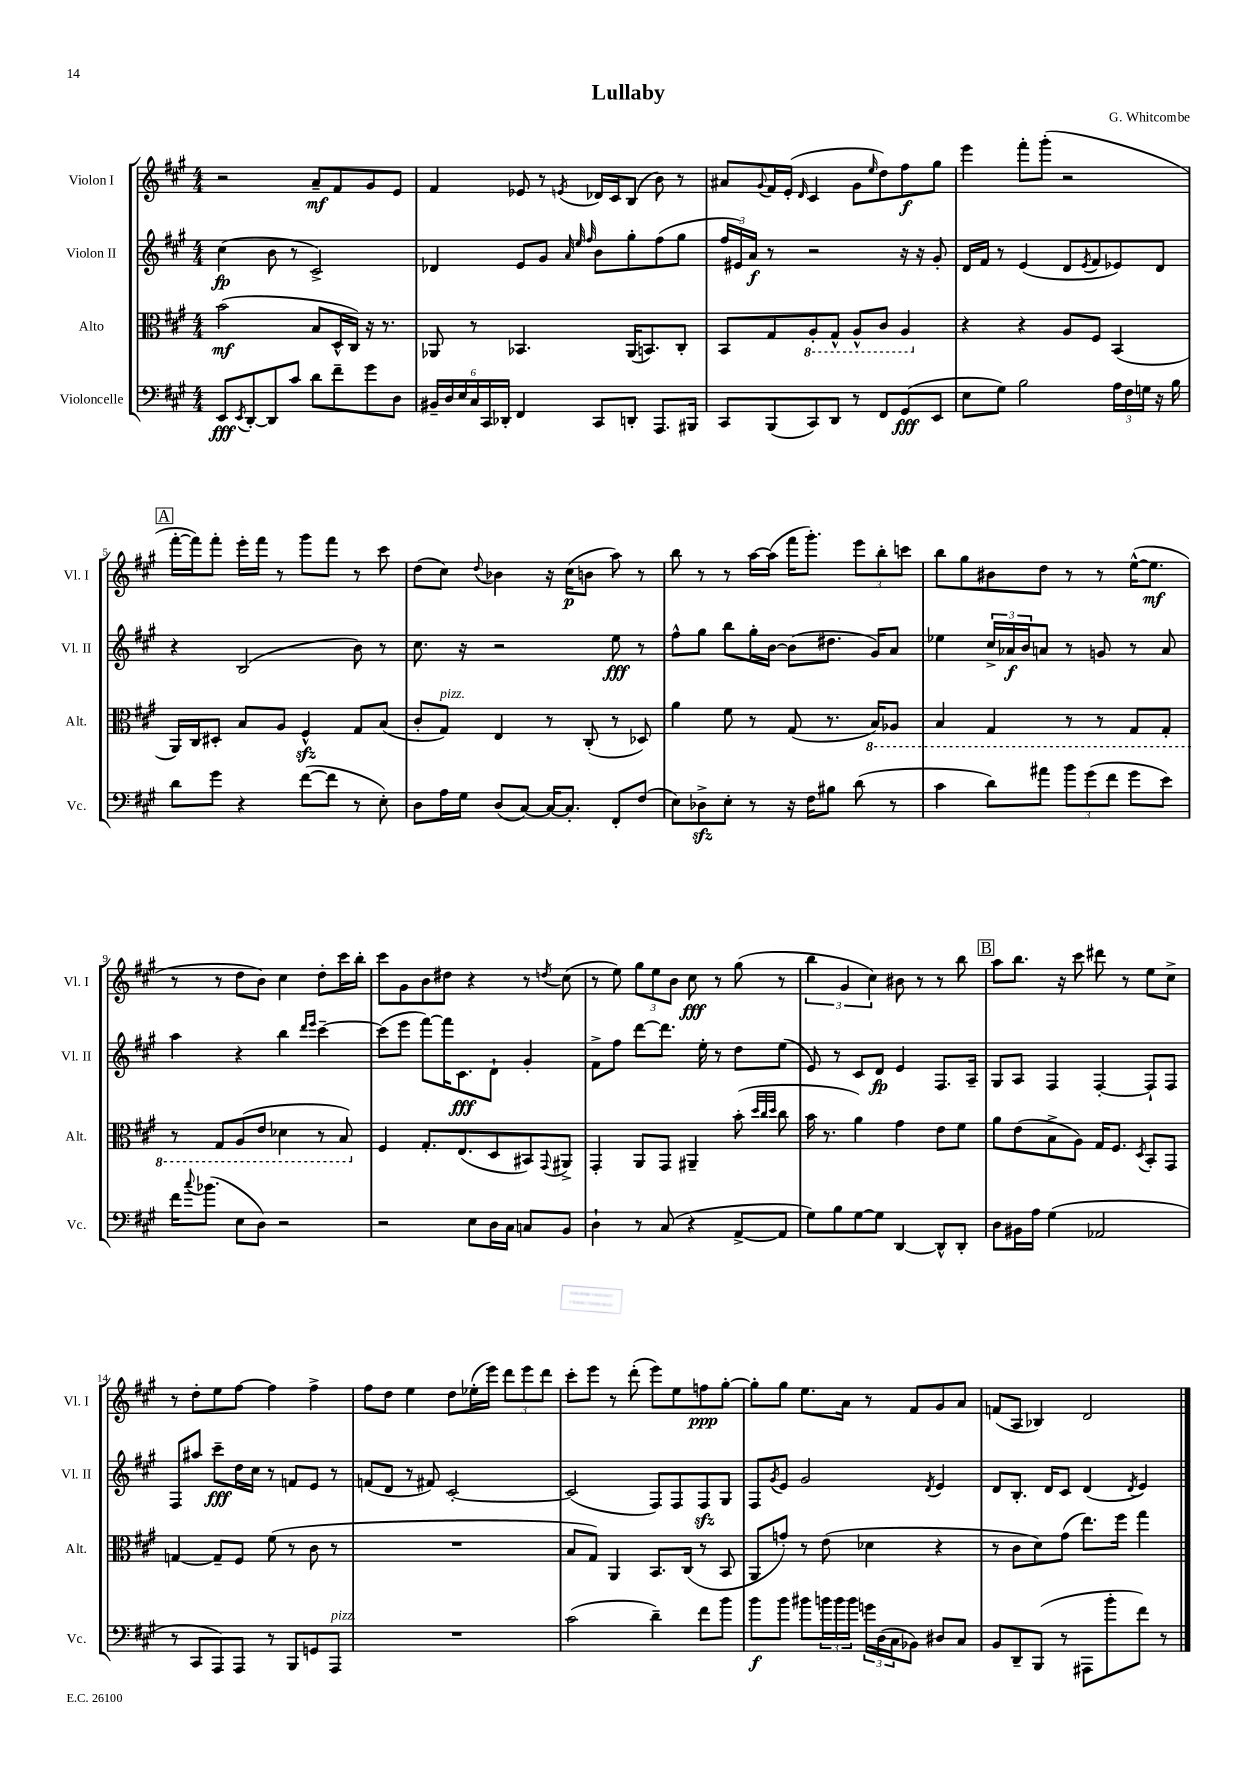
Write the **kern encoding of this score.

**kern	**kern	**kern	**kern
*staff4	*staff3	*staff2	*staff1
*clefF4	*clefC3	*clefG2	*clefG2
*k[f#c#g#]	*k[f#c#g#]	*k[f#c#g#]	*k[f#c#g#]
*M4/4	*M4/4	*M4/4	*M4/4
8EE	(2b	(4cc#	2r
8qEE	.	.	.
[8DD'	.	.	.
8DD]	.	8b	.
8c#	.	8r	.
8d	8B	2c#^)	8a~
8f#~	16D^^	.	8f#
.	16C#)	.	.
8g#	16r	.	8g#
.	8.r	.	.
8D	.	.	8e
=	=	=	=
24BB#~	8AA-	4d-	4f#
24D	.	.	.
24E	.	.	.
24C#	8r	.	.
24CC#	.	.	.
24DD-'	.	.	.
4FF#	4.BB-	8e	8e-
.	.	8g#	8r
.	.	32qqa	.
.	.	32qqee	.
.	.	32qqff#	8qe
8CC#	.	8b	16d-
.	.	.	16c#
8DD'	(16AA-	8gg#'	(8B
.	8.BB)	.	.
8.AAA	.	(8ff#	8b)
.	8C#'	8gg#	8r
16BBB#	.	.	.
=	=	=	=
8CC#	8BB	24ff#	8a#
.	.	24e#)	.
.	.	24a	.
.	.	.	8qqg#
(8BBB	8G#	8r	16f#
.	.	.	(16e'
.	.	.	16qqd
8CC#)	8AA'	2r	4c#
8DD	8GG#^^	.	.
8r	8AA^^	.	8g#
.	.	.	16qqee
8FF#	8C#	.	8dd)
(8GG#	4AA	16r	8ff#
.	.	16r	.
8EE	.	8g#'	8gg#
=	=	=	=
8E	4r	16d	4eee
.	.	16f#	.
8G#)	.	8r	.
2B	4r	(4e	8fff#'
.	.	.	(8ggg#'
.	8A	8d	2r
.	.	8qe	.
.	8F#	8f#	.
24A	(4BB	8e-)	.
24F#	.	.	.
24G	.	.	.
16r	.	8d	.
16B	.	.	.
=	=	=	=
8d	16AA)	4r	[16fff#'
.	16C#	.	16fff#])
8g#	8D#'	.	8fff#'
4r	8B	(2B	16eee'
.	.	.	16fff#
.	8A	.	8r
([8f#	4F#^^	.	8ggg#
8f#]	.	.	8fff#
8r	8G#	8b)	8r
8E')	(8B	8r	8ccc#
=	=	=	=
8D	8c#'	8.cc#	(8dd
16A	8G#)	.	8cc#)
16G#	.	16r	.
.	.	.	8qqdd
(8D	4E	2r	4b-
[8C#)	.	.	.
16C#_	8r	.	16r
8.C#']	.	.	(16cc#
.	(8C#'	.	8b
8FF#'	8r	8ee	8aa)
(8F#	8D-)	8r	8r
=	=	=	=
8E)	4a	8ff#^^	8bb
8D-^	.	8gg#	8r
8E'	8f#	8bb	8r
8r	8r	16gg#'	[16aa
.	.	[16b	(16aa]
16r	(8G#	(8b]	16fff#
16F#	.	.	8.ggg#')
8B#	8.r	8.dd#	.
(8d	.	.	12eee
.	16BB)	16g#)	.
.	.	.	12bb'
8r	8AA-	8a	.
.	.	.	12ccc
=	=	=	=
4c#	4BB	4ee-	8bb
.	.	.	8gg#
8d)	4GG#	24cc#^	8b#
.	.	24a-	.
.	.	24b	.
8a#	.	8a	8dd
12b	8r	8r	8r
(12g#	.	.	.
.	8r	8g	8r
12f#	.	.	.
8g#	8GG#	8r	([16ee^^
.	.	.	8.ee]
8e)	8GG#'	8a	.
=	=	=	=
16f#	8r	4aa	8r
8qqcc#	.	.	.
(8.b-	.	.	.
.	8GG#	.	8r
8E	(8AA	4r	8dd
8D)	8E	.	8b)
2r	4D-	4bb	4cc#
.	.	16qqddd	.
.	.	16qqeee	.
.	8r	[4ccc#~	8dd'
.	8BB)	.	16ccc#
.	.	.	16bb'
=	=	=	=
2r	4F#	(8ccc#]	8ccc#
.	.	8eee	8g#
.	8.G#'	[8fff#)	8b
.	.	16fff#]	8dd#
.	(8.E	8.c#	.
8E	.	.	4r
16D	8D	8d`	.
16C#	.	.	.
8C	8BB#)	4g#'	8r
.	8qqGG#	.	8qdd
8BB	8AA#^	.	(8cc#
=	=	=	=
4D`	4GG#'	8f#^	8r
.	.	8ff#	8ee)
8r	8AA	[8ddd	12gg#
.	.	.	12ee
(8C#	8GG#	8.ddd]	.
.	.	.	12b
4r	4AA#~	.	8cc#
.	.	16ee'	.
.	.	8r	8r
[8AA^	(8b'	8dd	(8gg#
.	32qqdd	.	.
.	32qqcc#	.	.
.	32qqdd	.	.
8AA]	8cc#	(8ee	8r
=	=	=	=
8G#)	16b	8e)	6bb
.	8.r	.	.
8B	.	8r	.
.	.	.	6g#
[8G#	4a)	8c#	.
.	.	.	6cc#)
8G#]	.	8d	.
[4DD	4g#	4e	8b#
.	.	.	8r
8DD^^]	8e	8.F#	8r
8DD'	8f#	.	8bb
.	.	16A~	.
=	=	=	=
8D	8a	8G#	8aa
16BB#	(8e	8A	8.bb
16A	.	.	.
(4G#	8B^	4F#	.
.	.	.	16r
.	8A)	.	8ccc#
2AA-	16G#	[4F#'	8ddd#
.	8.F#	.	.
.	.	.	8r
.	8qD	.	.
.	8BB'	8F#`]	8ee
.	8GG#	8F#	8cc#^
=	=	=	=
8r	[4G	8F#	8r
8CC#	.	8aa#	8dd'
8AAA)	8G~]	8ccc#~	8ee
8AAA	8F#	16dd	[8ff#
.	.	16cc#	.
8r	(8f#	8r	4ff#]
8BBB	8r	8f	.
8GG	8c#	8e	4ff#^
8AAA	8r	8r	.
=	=	=	=
1r	1r	(8f	8ff#
.	.	8d	8dd
.	.	8r	4ee
.	.	8f#)	.
.	.	[2c#'	8dd
.	.	.	(16ee-'
.	.	.	16eee)
.	.	.	12ddd
.	.	.	12eee
.	.	.	12ddd
=	=	=	=
(2c#	8B	(2c#]	8ccc#'
.	8G#)	.	8eee
.	4AA	.	8r
.	.	.	(8ddd'
4d~)	8.BB	8F#)	8eee)
.	.	8F#	8ee
.	(16C#	.	.
8f#	8r	8F#	8ff
8b	8BB	8G#	[8gg#'
=	=	=	=
8b	8AA	8F#	8gg#']
.	.	8qg#	.
8b	8g')	8e	8gg#
8b#	8r	2g#	8.ee
24b	(8e	.	.
24b	.	.	.
.	.	.	16a
24b	.	.	.
24g	4d-	.	8r
(24D	.	.	.
24C#	.	.	.
8BB-)	.	.	8f#
.	.	8qd	.
8D#	4r	4e	8g#
8C#	.	.	8a
=	=	=	=
8BB	8r	8d	(8f
8DD~	8c#	8.B'	8A
(8BBB	8d)	.	4B-)
.	.	16d	.
8r	(8g#	8c#	.
8AAA#	8.ee)	(4d	2d
8b'	.	.	.
.	16ff#	.	.
.	.	8qd	.
8f#)	4gg#	4e)	.
8r	.	.	.
==	==	==	==
*-	*-	*-	*-
